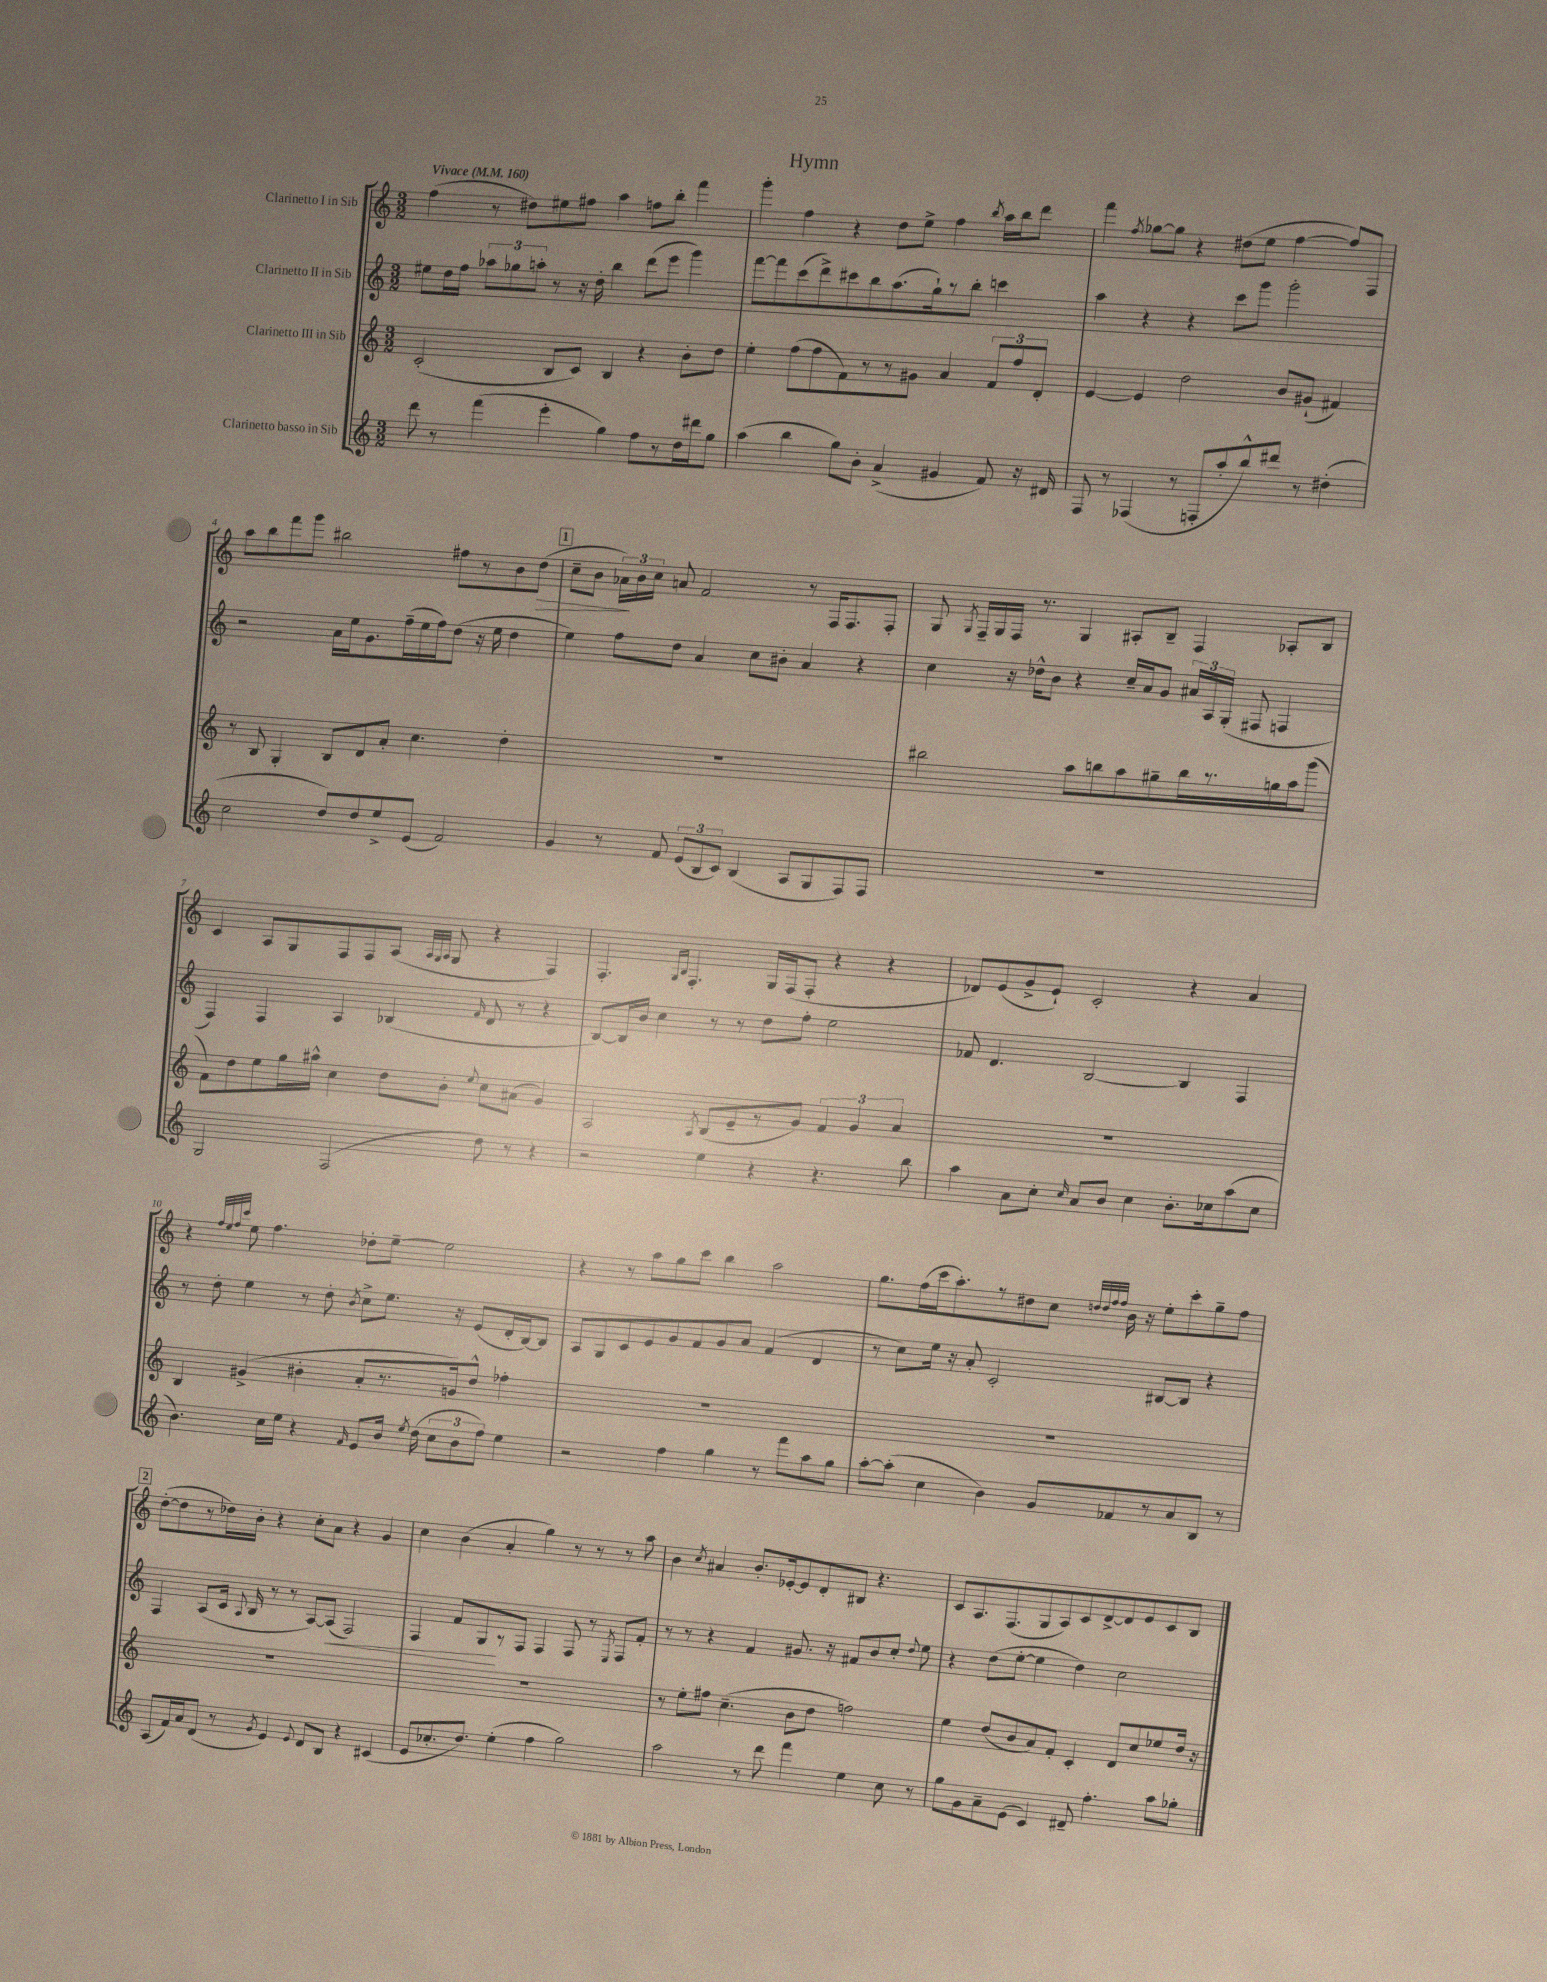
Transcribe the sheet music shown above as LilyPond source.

\header { title = "Hymn" }
<<
\new StaffGroup <<
\new Staff = "s0" \with { instrumentName = "Clarinetto I in Sib" } {
    \clef treble \key c \major \numericTimeSignature \time 3/2 \tempo "Vivace" 4 = 160
    \autoBeamOff f''4( r8 dis''8[) eis''8 fis''8] a''4 f''8[ b''8]-. f'''4 |
    g'''4-. f''4 r4 d''8[ e''8]-> f''4 \acciaccatura { b''8 } a''16[ b''16 d'''8] |
    f'''4 \acciaccatura { f''8 } ges''8[~ ges''8] r4 dis''8[( e''8] f''4~ f''8[) f8] |
    a''8[ b''8 f'''8 g'''8] bis''2 fis''8[ r8 b'8 d''8]\>( |
    \mark \markup { \box "1" } c''8[-- b'8] \tuplet 3/2 { aes'16[\!) b'16 c''16] } a'8 f'2 r8 f16[ f8. f8]-. |
    g8 \acciaccatura { g8 } f16[-- g16 f16] r8. g4 ais8[-. b8]-- f4 aes8[-. b8] |
    c'4 a8[ g8 f8 f8 a8]( \grace { a32[ g32 a32] } g8 r4 f4) |
    f4.-. \grace { g16[ b16] } f4.-. g16[ f16( f8]-. r4 r4 |
    des'8[) e'8( g'8-> e'8]-!) c'2-. r4 a'4 |
    r4 \grace { f''32[ e''32 f''32 c'''32] } e''8 f''4. des''8[-. e''8]~-- e''2 |
    r4 r8 a''8[ g''8 c'''8] b''4 a''2 |
    g''8.[ f''16( c'''16 a''8.-.) r8 dis''8 c''8] \grace { d''32[ d''32 f''32 f''32] } b'16 r16 e''8[-. c'''8-. g''8-- f''8] |
    \mark \markup { \box "2" } d''8[~-.( d''8 r8 des''16) b'16]-. r4 c''8[-. a'8] r4 g'4 |
    c''4 b'4( a'4-. g''4) r8 r8 r8 a''8 |
    b'4 \acciaccatura { c''8 } ais'4 b'8.[-. ees'16~-. ees'8 d'8-. bis8] r4. |
    c'8[ a8. f8.( g8 a8) c'8 d'8~-> d'8 e'8 c'8 b8] \bar "|." |
}
\new Staff = "s1" \with { instrumentName = "Clarinetto II in Sib" } {
    \clef treble \key c \major \numericTimeSignature \time 3/2
    \autoBeamOff eis''8[ d''16 f''16] \tuplet 3/2 { aes''8[ ges''8 a''8]-. } r8 r16 d''16-. b''4 d'''8[( e'''8] g'''4) |
    f'''8[~ f'''8 c'''8( d'''8->) cis'''8 b''8 a''8.( g''16-!) r8 b''8]-. c'''4 |
    a''4 r4 r4 c'''8[ g'''8] g'''2-. |
    r2 a'16[ e''16 g'8. f''16--( e''16 f''16) d''8]( r16 e''16 d''4 |
    \mark \markup { \box "1" } e''4) f''8[ d''8] a'4 c''8[ bis'8]-. a'4 r4 |
    c''4 r16 des''16[-^ b'8] r4 c''16[-- a'16 g'8] \tuplet 3/2 { ais'16[ a16 g16]-.( } fis8 f4 |
    f4) f4 a4 bes4( \grace { f'16 } d'8 r8 r4 |
    b8[~) b16 b'16] c''4 r8 r8 d''8[ f''8]-. e''2 |
    fes'8 d'4. b2~ b4 f4 |
    r8 d''8-. e''4 r8 d''8-. \acciaccatura { b'8 } c''8[-> e''8.] r16 e'8[( d'16-. b16~) b8] |
    a8[ g8 c'8 e'8 g'8 f'8 g'8 a'8] f'4( d'4 |
    r8 c''8[) e''16] r16 a'8-. c'2-. bis8[~ bis8] r4 |
    \mark \markup { \box "2" } f4 a8[( c'16] \appoggiatura { a8 } b16 r8 r8 a8[~) a8]\<( f2) |
    f4 f'8[ g8\! r8 f8] f4 f8 r8 \acciaccatura { e8 } f8[ f'8]-. |
    r8 r8 r4 f'4 gis'8. r16 fis'8[ b'8 c''8]-. \appoggiatura { d''8 } e''8 |
    r4 d''8[( e''8]~-. e''4 d''4) c''2 \bar "|." |
}
\new Staff = "s2" \with { instrumentName = "Clarinetto III in Sib" } {
    \clef treble \key c \major \numericTimeSignature \time 3/2
    \autoBeamOff c'2-.( b8[ c'8]) b4 r4 b'8[-. d''8] |
    e''4-. f''8[( f''8 f'8) r8 r8 gis'8] a'4 \tuplet 3/2 { f'8[ f''8 d'8]-. } |
    e'4~ e'4 d''2 b'8[ gis'8]-!( fis'4) |
    r8 b8 g4-. b8[ d'8 a'8]-. c''4. d''4-. |
    \mark \markup { \box "1" } R1. |
    bis''2 a''8[ b''8 a''8 gis''8-- b''16 r8. g''16 a''16 g'''8]( |
    f'8[) d''8 e''8 g''16 ais''16]-^ c''4 d''8[ b'8]-. \appoggiatura { e''8 } c''8[ ais'8]( g'4) |
    a2 \acciaccatura { a8 } b8[( e'8-- r8 g'8]) \tuplet 3/2 { f'4 g'4 a'4 } |
    R1. |
    b4 gis'4->( bis'4-. a'8[-. r8. g'16) d''8]-^ fes''4-. |
    R1. |
    R1. |
    \mark \markup { \box "2" } R1. |
    R1. |
    r8 e''8[-. fis''8] c''4.--( b'8[ d''8] f''2) |
    e''4 d''8[( b'8 a'8) f'8]-. c'4-. d'8[ c''8 ees''8 d''16] r16 \bar "|." |
}
\new Staff = "s3" \with { instrumentName = "Clarinetto basso in Sib" } {
    \clef treble \key c \major \numericTimeSignature \time 3/2
    \autoBeamOff d'''8 r8 f'''4( e'''4-. g''4) f''8[ r8 d''16 dis'''16 g''8] |
    a''4( b''4 g''8[) b'8]-. a'4->( gis'4 f'8) r16 dis'16 |
    f8 r8 fes4( r8 f8[-. a''8-. b''8-^) dis'''8] r8 dis''4-.( |
    c''2 d''8[) d''8 e''8-> e'8]( f'2) |
    \mark \markup { \box "1" } g'4 r8 f'8 \tuplet 3/2 { e'8[( b8 c'8]) } b4( a8[ g8 f8) f8] |
    R1. |
    g2 f2( d''8) r8 r4 |
    r2 e''4 r4 r4. b''8 |
    a''4 a'8[ c''8]-. \grace { c''16 } a'8[ b'8] c''4 b'8.[-. ces''16 a''8( ces''8] |
    b'4.) c''16[ e''16] r4 \grace { f'16 } e'8[ b'16] \acciaccatura { e''8 } d''16( \tuplet 3/2 { c''8[ b'8 f''8]) } e''4 |
    r2 f''4 g''4 r8 f'''8[ a''8 g''8] |
    a''8[~-. a''8]-.( c''4 b'4) g'8[ fes'8 r8 a'8 b8] r8 |
    \mark \markup { \box "2" } a8[( f'16) a'16 d'8]( r8 \acciaccatura { g'8 } e'4) \appoggiatura { e'8 } d'8[ b8] r4 cis'4( |
    e'8[ ces''8.-. d''8.]) e''4-.( f''4 g''2) |
    a''2 r8 d'''8 f'''4 e''4 c''8 r8 |
    g''8[ g'8 a'8-- e'8]( c'4) dis'8-- f''4.-. a''8[ ges''8]-. \bar "|." |
}
>>
>>
